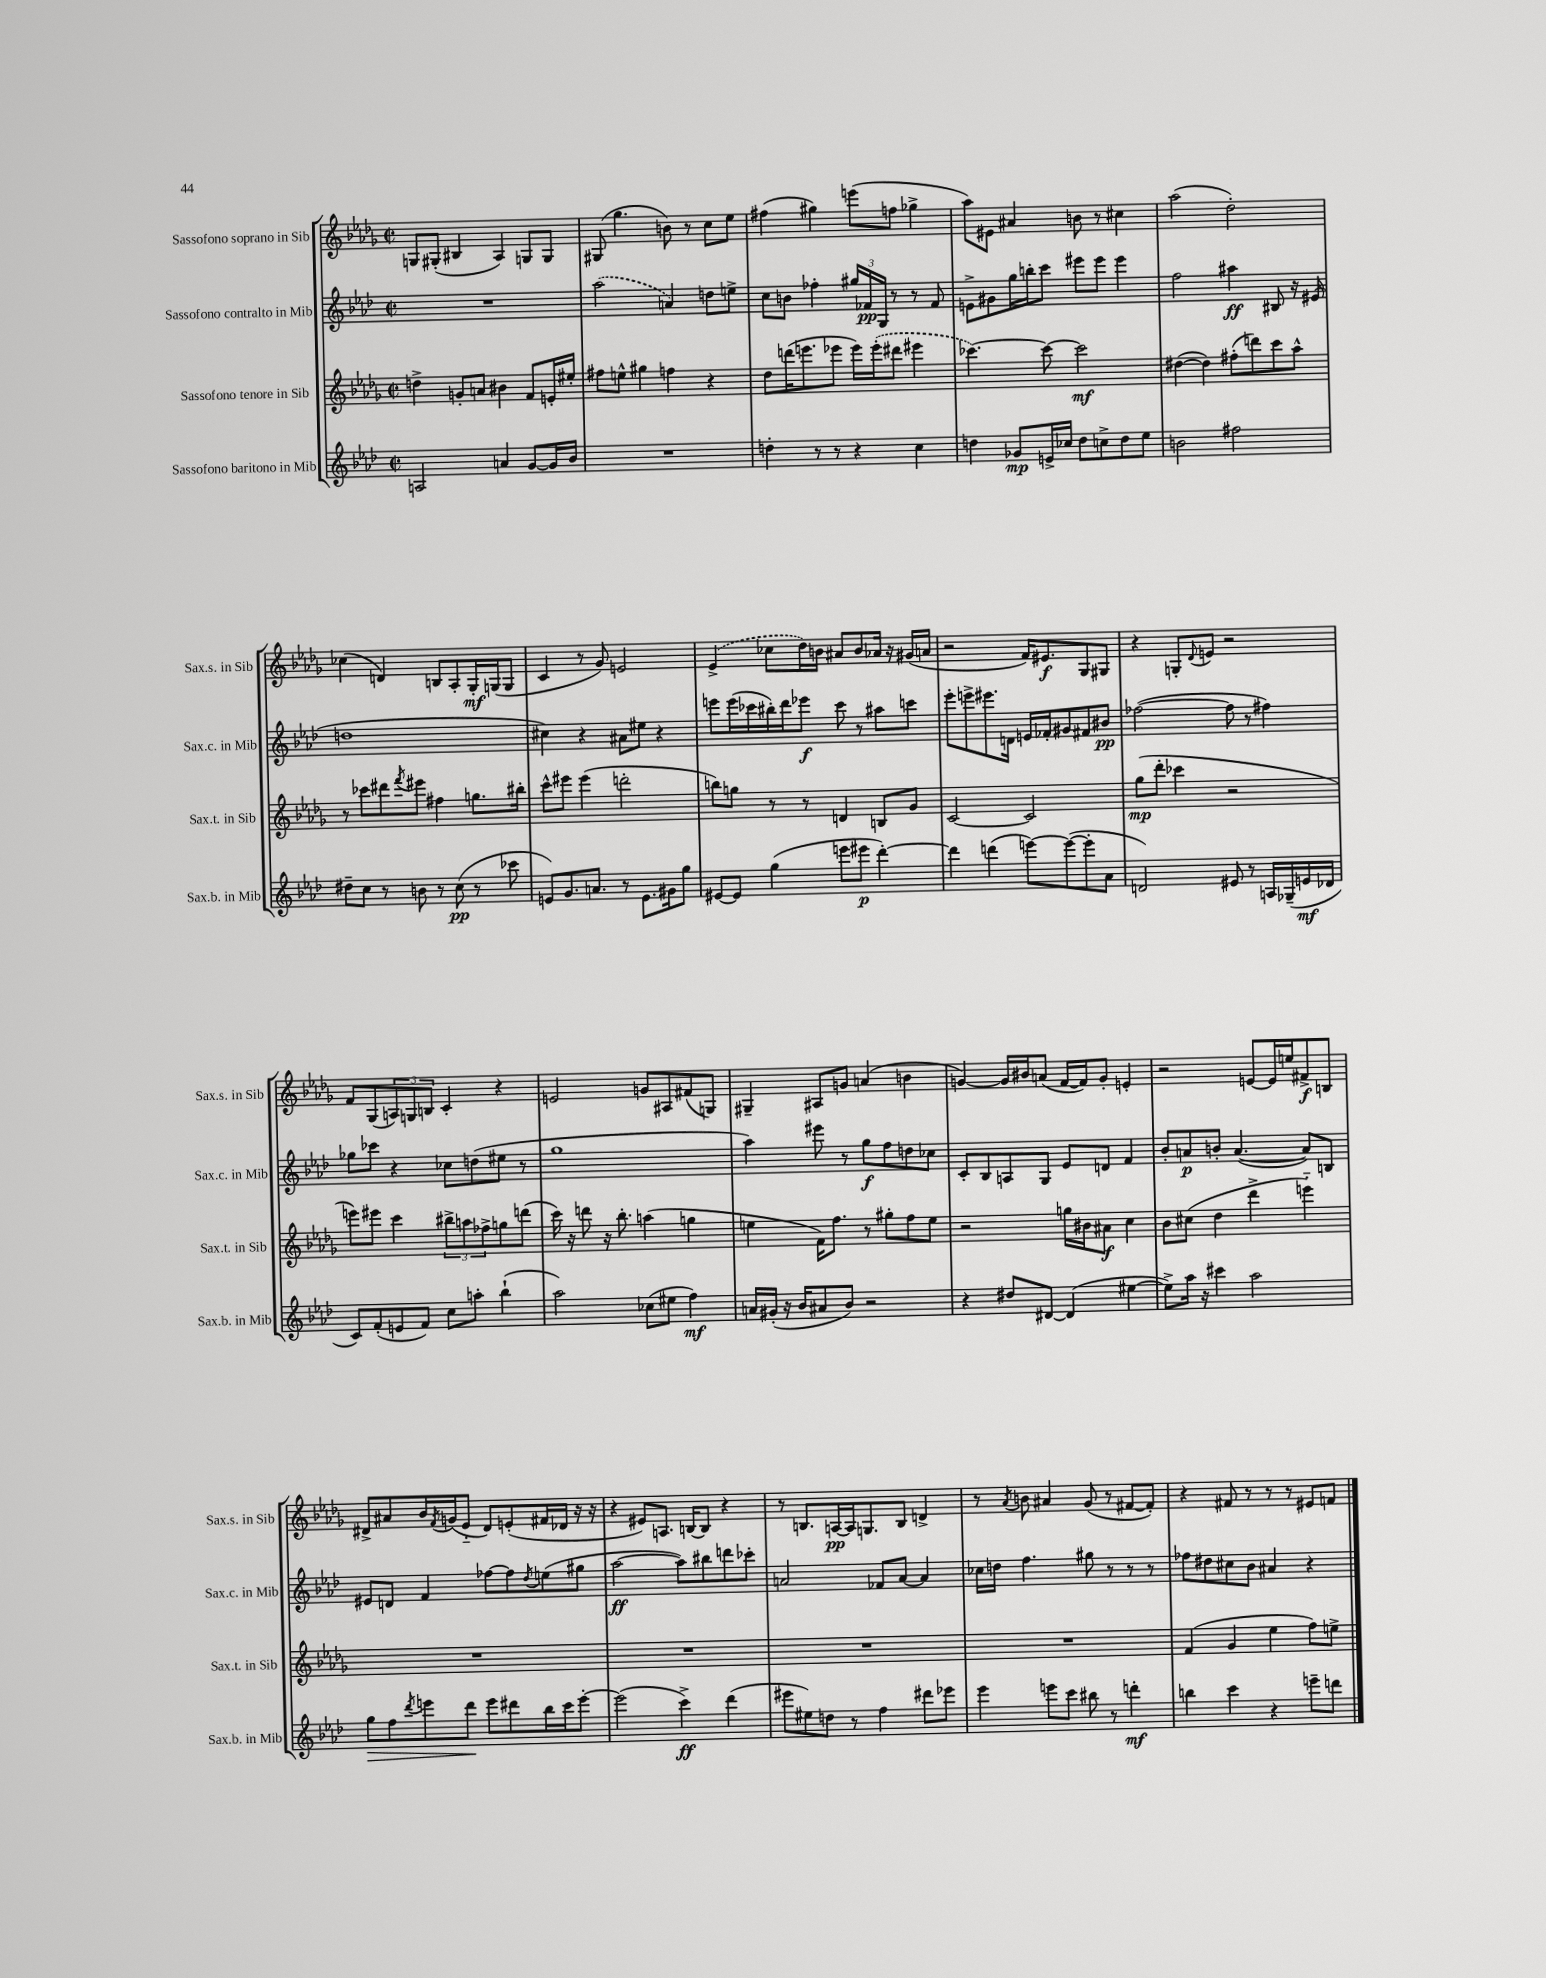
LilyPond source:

<<
\new StaffGroup <<
\new Staff = "s0" \with { instrumentName = "Sassofono soprano in Sib" shortInstrumentName = "Sax.s. in Sib" } {
    \clef treble \key des \major \defaultTimeSignature \time 2/2
    g8 gis8-.( bis4 aes4) g8 g8 |
    gis8( ges''4. b'8) r8 c''8 ees''8 |
    fis''4( gis''4) e'''8( f''8 ges''4-> |
    aes''8) eis'8 ais'4 b'8 r8 cis''4 |
    aes''2( des''2-.) |
    ces''4( d'4) b8 aes8-. ges16-.\mf g16( g8 |
    c'4 r8 ges'8) e'2 |
    \once \slurDashed ees'4->( ces''8 des''16) b'16 ais'8 b'8 aes'16 r16 gis'16( a'16 |
    r2 f'16) eis'8.\f ges8 gis8 |
    r4 g8-. \appoggiatura { des'8 } e'8 r2 |
    f'8 ges8( \tuplet 3/2 { a8) g8 b8 } c'4-. r4 |
    e'2 g'8 ais8 fis'8( g8) |
    gis4-- ais8 g'8 a'4( b'4 |
    g'4~) g'16 bis'16 a'8( f'16~ f'16) g'8-. e'4-. |
    r2 e'8~ e'16 e''16 fis'8->\f b8 |
    dis'8-> ais'8 bes'16 \acciaccatura { f'8 } g'16( ees'8-_ dis'8) e'8-.( fis'16 des'16 r16 r16 |
    r4 eis'8) a8. b16~ b8 r4 |
    r8 b8. a16~\pp a16 g8. b8 d'4-> |
    r8 \acciaccatura { aes'8 } b'8 ais'4 ges'8( r8 fis'8~ fis'8-.) |
    r4 fis'8 r8 r8 r8 eis'8 f'8 \bar "|." |
}
\new Staff = "s1" \with { instrumentName = "Sassofono contralto in Mib" shortInstrumentName = "Sax.c. in Mib" } {
    \clef treble \key aes \major \defaultTimeSignature \time 2/2
    R1 |
    \once \slurDashed aes''2( a'4) d''8 e''8-> |
    c''8 b'8 fes''4-. \tuplet 3/2 { gis''16 fes'16\pp g16 } r8 r8 fes'8 |
    e'8-> gis'8 g''16 b''16-. c'''8 eis'''8 eis'''8 eis'''4 |
    f''2 ais''4\ff bis8 r16 eis'16( |
    d''1 |
    cis''4) r4 ais'8 eis''8 r4 |
    e'''8 e'''16( ces'''16 bis''16-.) des'''16 ees'''8\f ces'''8 r8 ais''8 c'''8 |
    ees'''8-. e'''8-> eis'''8. d'16 e'16 fes'16-. gis'8 fis'8 bis'8\pp |
    fes''2~( fes''8 r8 fis''4) |
    ges''8 ces'''8 r4 ces''8 d''8( eis''8 r8 |
    g''1 |
    aes''4) eis'''8 r8 g''8\f f''8 d''8 ces''8 |
    c'8-. bes8 a8 g8 ees'8 d'8 f'4 |
    bes'8-. a'8\p b'8-. a'4.~( a'8) b8 |
    eis'8 d'8 f'4 fes''8~ fes''8 \acciaccatura { des''8 } e''8( gis''8 |
    aes''2~\ff aes''8) bis''8 d'''8 ces'''8-. |
    a'2 fes'8 a'8~ a'4 |
    ces''16 d''16 f''4. gis''8 r8 r8 r8 |
    fes''8 dis''8 cis''8 bes'8 ais'4 r4 \bar "|." |
}
\new Staff = "s2" \with { instrumentName = "Sassofono tenore in Sib" shortInstrumentName = "Sax.t. in Sib" } {
    \clef treble \key des \major \defaultTimeSignature \time 2/2
    d''4-> g'8-. a'8 bis'4 f'8 e'16-. eis''16-. |
    fis''8 e''8-^ gis''4 f''4 r4 |
    des''8 d'''16( e'''8. ees'''8 ees'''16) \once \slurDashed ees'''16-.( dis'''8 eis'''4 |
    ces'''4.~) ces'''8~ ces'''2\mf |
    dis''4~( dis''4) fis''8-.( d'''8) c'''8 aes''8-^ |
    r8 ces'''8 dis'''8 \acciaccatura { f'''8 } eis'''8 fis''4 g''8. bis''16-. |
    c'''8-^ eis'''8 eis'''4( d'''2-. |
    b''8) g''8 r8 r8 d'4 b8 ges'8 |
    c'2~ c'2 |
    ges''8\mp( des'''8-. ces'''4 r2 |
    e'''8) eis'''8 c'''4 \tuplet 3/2 { bis''8-> a''8 fes''8-> } g''8 d'''8( |
    c'''16) r16 d'''8 r16 bes''8.-. a''4( g''4 |
    e''4 f'16) f''8. r8 gis''8-. f''8 e''8 |
    r2 g''16 bis'16 ais'8\f c''4 |
    bes'8 cis''8( des''4 des'''4-> e'''4-_) |
    R1 |
    R1 |
    R1 |
    R1 |
    f'4( ges'4 ees''4 f''8) e''8-> \bar "|." |
}
\new Staff = "s3" \with { instrumentName = "Sassofono baritono in Mib" shortInstrumentName = "Sax.b. in Mib" } {
    \clef treble \key aes \major \defaultTimeSignature \time 2/2
    a2 a'4 g'8~ g'16 bes'16 |
    R1 |
    d''4-. r8 r8 r4 c''4 |
    d''4 ges'8\mp e'16-> ces''16 d''8 c''8-> d''8 ees''8 |
    b'2 fis''2 |
    dis''8-- c''8 r8 b'8 r8 c''8\pp( r8 ces'''8 |
    e'8) g'8. a'8. r8 e'8. gis'16 g''8 |
    eis'8~ eis'8 g''4( e'''8 eis'''8\p des'''4~-.) |
    des'''4 d'''4( e'''8~) e'''8~( e'''8-. aes'8 |
    d'2) eis'8 r8 a16 ges16--( e'16\mf des'16 |
    c'8) f'8-.( e'8 f'8) c''8 a''8-. bes''4-!( |
    aes''2) ces''8( eis''8 f''4\mf) |
    a'16 gis'16-.( r16 bes'16 ais'8 bes'8) r2 |
    r4 dis''8 dis'8~ dis'4( eis''4~ |
    eis''8->) aes''16 r16 cis'''4 aes''2 |
    g''8\> f''8 \acciaccatura { des'''8 } e'''8 des'''8\! e'''8 dis'''8 bes''16 c'''16 e'''8~-. |
    e'''2( c'''4->\ff) des'''4( |
    eis'''8 eis''8) d''8 r8 f''4 dis'''8 ees'''8 |
    ees'''4 e'''8 c'''8 bis''8 r8 d'''4-.\mf |
    b''4 c'''4 r4 e'''8-- d'''8 \bar "|." |
}
>>
>>
\layout { \context { \Score \remove "Bar_number_engraver" } }
